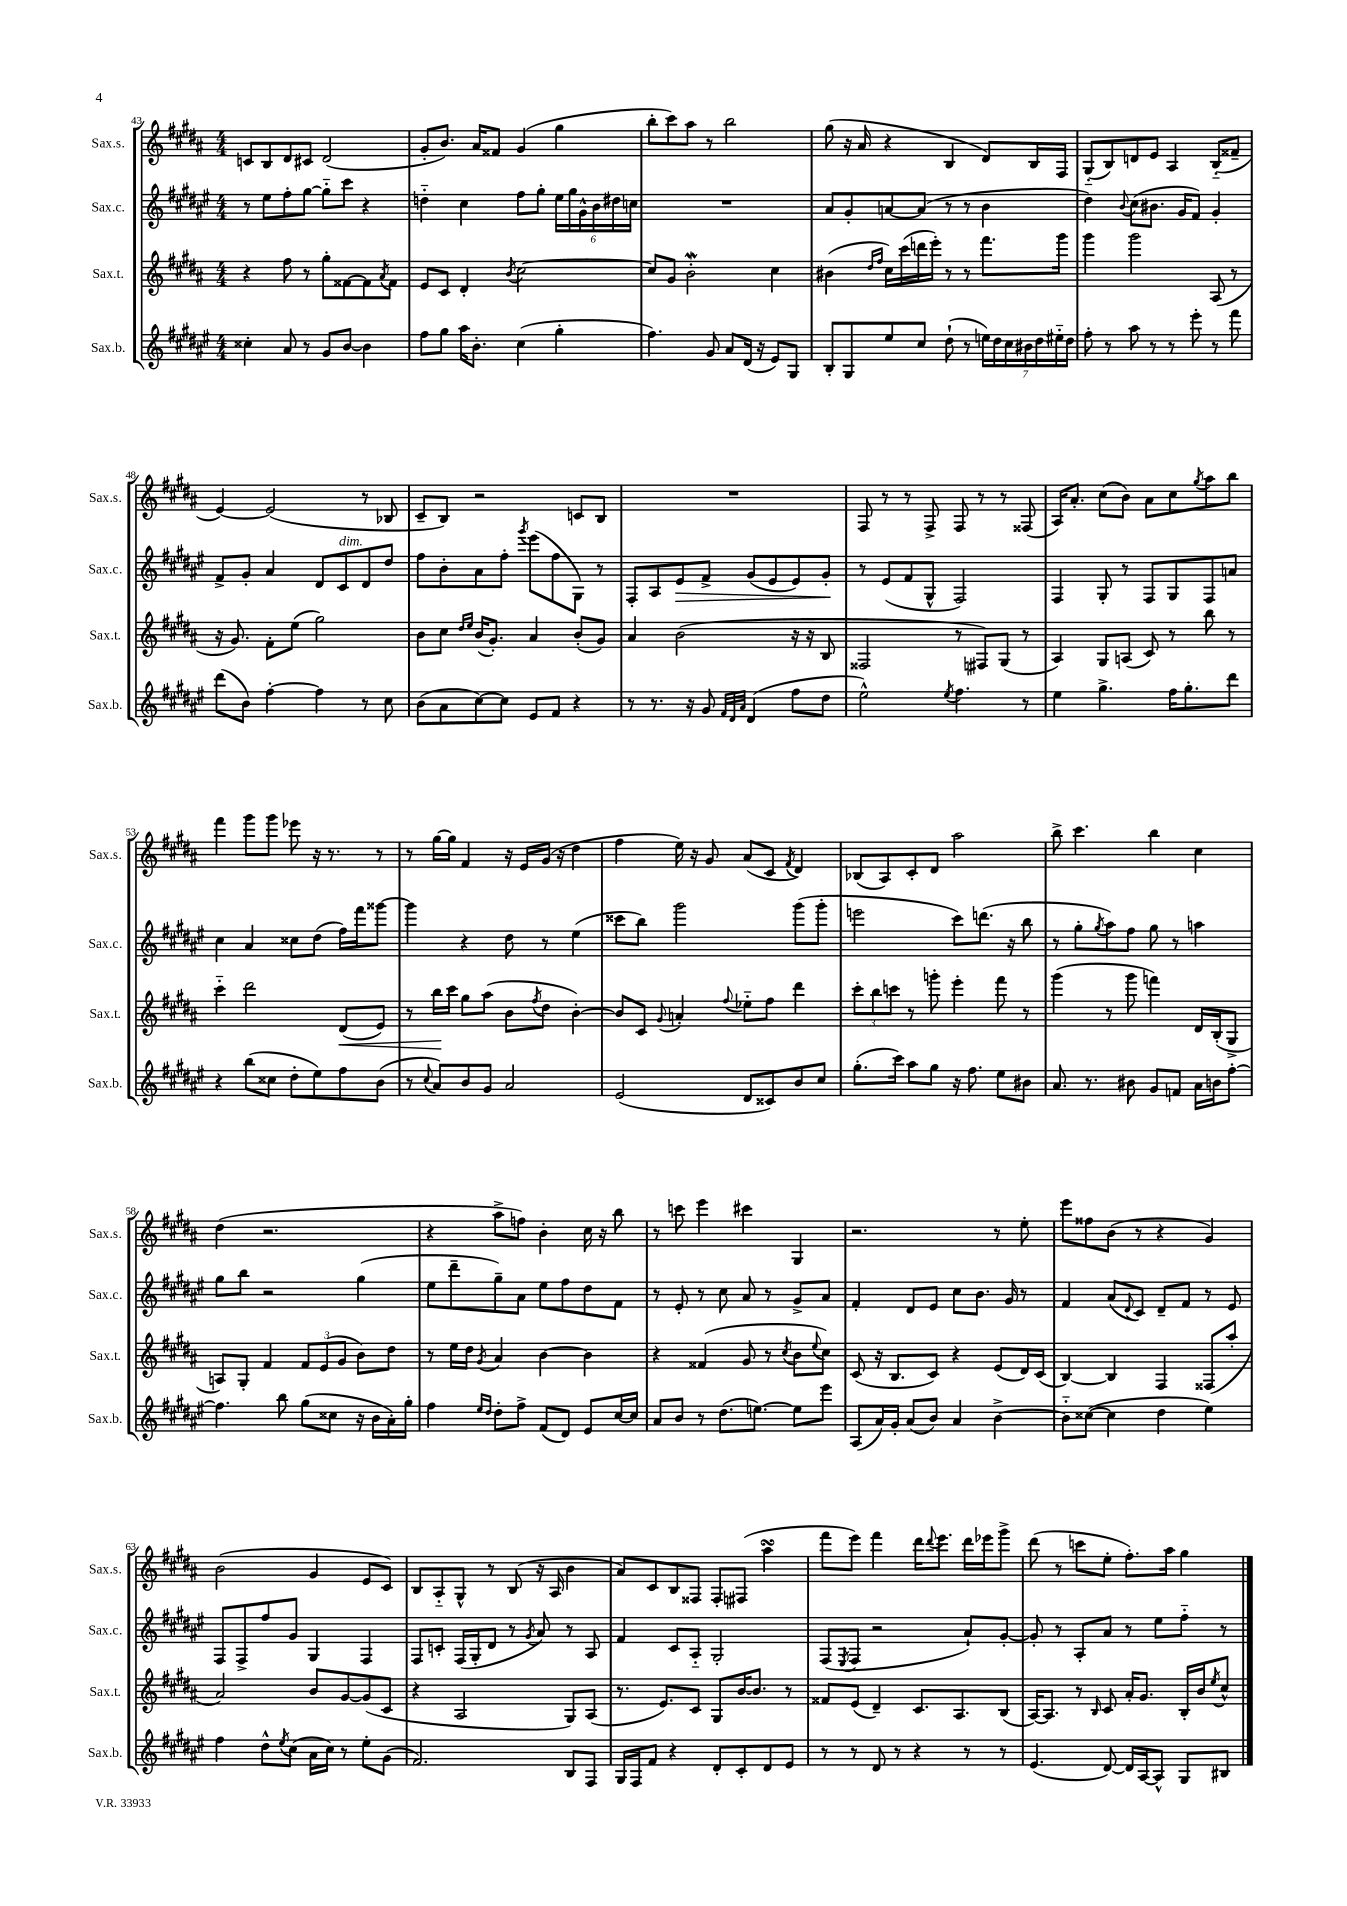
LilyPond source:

<<
\new StaffGroup <<
\new Staff = "s0" \with { instrumentName = "Sax.s." shortInstrumentName = "Sax.s." } {
    \clef treble \key b \major \numericTimeSignature \time 4/4
    c'8 b8 dis'8 cis'8 dis'2( |
    gis'8-. b'8.) ais'16 fisis'8 gis'4( gis''4 |
    b''8-. cis'''8) ais''8 r8 b''2 |
    gis''8( r16 ais'16 r4 b4 dis'8) b16 fis16 |
    gis8-_( b8) d'8 e'8 ais4 b8-_( fisis'8-- |
    e'4~) e'2( r8 bes8 |
    cis'8-- b8) r2 c'8 b8 |
    R1 |
    fis8 r8 r8 fis8-> fis8 r8 r8 fisis8( |
    ais16) ais'8.-. cis''8( b'8) ais'8 cis''8 \acciaccatura { gis''8 } ais''8 b''8 |
    fis'''4 gis'''8 gis'''8 ees'''8 r16 r8. r8 |
    r8 gis''16~ gis''16 fis'4 r16 e'16 gis'16( r16 dis''4 |
    fis''4 e''16) r16 gis'8 ais'8( cis'8 \acciaccatura { fis'8 } dis'4) |
    bes8( ais8) cis'8-. dis'8 ais''2 |
    b''8-> cis'''4. b''4 cis''4 |
    dis''4( r2. |
    r4 ais''8-> f''8) b'4-. cis''16 r16 b''8 |
    r8 c'''8 e'''4 cis'''4 gis4 |
    r2. r8 e''8-. |
    e'''8 fisis''8 b'8( r8 r4 gis'4) |
    b'2( gis'4 e'8 cis'8) |
    b8 ais8-_ gis8-^ r8 b8( r16 ais16 b'4 |
    ais'8) cis'8 b8 fisis8 fisis8-. fis8( ais''4\turn |
    fis'''8 e'''8) fis'''4 dis'''16 \appoggiatura { dis'''8 } e'''8. dis'''16 ees'''16 gis'''8-> |
    dis'''8( r8 c'''8 e''8-. fis''8.-.) ais''16 gis''4 \bar "|." |
}
\new Staff = "s1" \with { instrumentName = "Sax.c." shortInstrumentName = "Sax.c." } {
    \clef treble \key fis \major \numericTimeSignature \time 4/4
    r8 eis''8 fis''8-. gis''8~ gis''8-_ cis'''8 r4 |
    d''4-_ cis''4 fis''8 gis''8-. \tuplet 6/4 { eis''16 gis''16 gis'16-^ b'16 dis''16 c''16 } |
    R1 |
    ais'8 gis'8-. a'8~ a'8( r8 r8 b'4 |
    dis''4) \appoggiatura { b'8 } cis''8( bis'8. gis'16 fis'8) gis'4-. |
    fis'8-> gis'8-. ais'4 dis'8 cis'8^\markup { \italic "dim." } dis'8 dis''8 |
    fis''8 b'8-. ais'8 fis''8-. \acciaccatura { gis'''8 } eis'''8( fis''8 gis8) r8 |
    fis8-. ais8 eis'8\> fis'8-> gis'8( eis'8 eis'8) gis'8-.\! |
    r8 eis'8( fis'8 gis8-^ fis2) |
    fis4 gis8-. r8 fis8 gis8 fis8 a'8 |
    cis''4 ais'4 cisis''8 dis''8( fis''16) fis'''16 gisis'''8~ |
    gisis'''4 r4 dis''8 r8 eis''4( |
    cisis'''8 b''8) gis'''2 gis'''8( gis'''8-. |
    e'''2 cis'''8) d'''8.( r16 b''8 |
    r8 gis''8-. \acciaccatura { gis''8 } ais''8) fis''8 gis''8 r8 a''4 |
    gis''8 b''8 r2 gis''4( |
    eis''8 dis'''8-- gis''8--) ais'8 eis''8 fis''8 dis''8 fis'8 |
    r8 eis'8-. r8 cis''8 ais'8 r8 gis'8-> ais'8 |
    fis'4-. dis'8 eis'8 cis''8 b'8. gis'16 r8 |
    fis'4 ais'8( \appoggiatura { dis'8 } cis'8) dis'8-- fis'8 r8 eis'8 |
    fis8 fis8-> fis''8 gis'8 gis4 fis4 |
    fis8 c'8-. fis16( gis16-. dis'8 r8 \acciaccatura { gis'8 } ais'8) r8 ais8 |
    fis'4 cis'8 ais8-_ gis2-. |
    fis8( \acciaccatura { eis8 } fis8 r2 ais'8-!) gis'8~-. |
    gis'8-. r8 ais8-. ais'8 r8 eis''8 fis''8-_ r8 \bar "|." |
}
\new Staff = "s2" \with { instrumentName = "Sax.t." shortInstrumentName = "Sax.t." } {
    \clef treble \key b \major \numericTimeSignature \time 4/4
    r4 fis''8 r8 gis''8-. fisis'8~ fisis'8 \acciaccatura { ais'8 } fisis'8 |
    e'8 cis'8 dis'4-. \acciaccatura { b'8 } cis''2~ |
    cis''8 gis'8 b'2-.\mordent cis''4 |
    bis'4( \grace { dis''16 fis''16 } cis''16) cis'''16( d'''16 e'''16-.) r8 r8 fis'''8. gis'''16 |
    gis'''4 gis'''2 ais8( r8 |
    r16 gis'8.) fis'8-. e''8( gis''2) |
    b'8 cis''8 \grace { dis''16 e''16 } b'16( gis'8.-.) ais'4 b'8-.( gis'8) |
    ais'4 b'2( r16 r16 b8 |
    fisis2 r8 fis8) gis8( r8 |
    ais4) gis8 a8( cis'8) r8 b''8 r8 |
    cis'''4-_ dis'''2 dis'8\<( e'8) |
    r8 b''16\! cis'''16 gis''8 ais''8( b'8 \acciaccatura { fis''8 } dis''8 b'4~-.) |
    b'8 cis'8 \appoggiatura { gis'8 } a'4-. \appoggiatura { fis''8 } ees''8-_ fis''8 dis'''4 |
    \tuplet 3/2 { cis'''8-. b''8 c'''8 } r8 g'''8-. e'''4-. fis'''8 r8 |
    gis'''4( r8 gis'''8 f'''4) dis'16 b16-.( gis8-> |
    a8) gis8-. fis'4 \tuplet 3/2 { fis'8 e'8( gis'8 } b'8) dis''8 |
    r8 e''16 dis''16 \acciaccatura { gis'8 } ais'4 b'4~ b'4 |
    r4 fisis'4( gis'8 r8 \acciaccatura { cis''8 } b'8 \appoggiatura { e''8 } cis''8) |
    cis'8( r16 b8. cis'8) r4 e'8( dis'16) cis'16( |
    b4~) b4 fis4 fisis8( ais''8-. |
    ais'2) b'8 gis'8~ gis'8( cis'8 |
    r4 ais2 gis8) ais8( |
    r8. e'8.) cis'8 gis8 b'16~ b'8. r8 |
    fisis'8 e'8( dis'4--) cis'8. ais8. b8( |
    ais16~) ais8. r8 \grace { b16 } cis'8 ais'16-. gis'8. b16-. b'16 \acciaccatura { e''8 } cis''8-^ \bar "|." |
}
\new Staff = "s3" \with { instrumentName = "Sax.b." shortInstrumentName = "Sax.b." } {
    \clef treble \key fis \major \numericTimeSignature \time 4/4
    cisis''4-. ais'8 r8 gis'8 b'8~ b'4 |
    fis''8 gis''8 ais''16 b'8.-. cis''4( gis''4-. |
    fis''4.) gis'8 ais'8 dis'16( r16 eis'8) gis8 |
    b8-. gis8 eis''8 cis''8 dis''8-!( r8 \tuplet 7/4 { e''16) dis''16 cis''16 bis'16 dis''16 eis''16-_ dis''16 } |
    fis''8-. r8 ais''8 r8 r8 eis'''8-. r8 fis'''8 |
    dis'''8( b'8) fis''4~-. fis''4 r8 cis''8 |
    b'8( ais'8 cis''8~) cis''8 eis'8 fis'8 r4 |
    r8 r8. r16 gis'8 \grace { fis'32 dis'32 ais'32 } dis'4( fis''8 dis''8 |
    eis''2-^) \acciaccatura { eis''8 } fis''4. r8 |
    eis''4 gis''4.-> fis''16 gis''8.-. dis'''8 |
    r4 b''8( cisis''8 dis''8-. eis''8) fis''8 b'8( |
    r8 \appoggiatura { cis''8 } ais'8) b'8 gis'8 ais'2 |
    eis'2( dis'8 cisis'8) b'8 cis''8 |
    gis''8.-.( cis'''16) ais''8 gis''8 r16 fis''8. eis''8 bis'8 |
    ais'8. r8. bis'8 gis'8 f'8 ais'16 b'16 fis''8~-. |
    fis''4. b''8 gis''8( cisis''8 r16 b'16 ais'16-.) gis''16-. |
    fis''4 \grace { eis''16 dis''16 } dis''8-. fis''8-> fis'8( dis'8) eis'8 cis''16~ cis''16 |
    ais'8 b'8 r8 dis''8.( e''8.~) e''8 eis'''8 |
    ais8( ais'16) gis'16-. ais'8( b'8) ais'4 b'4~-> |
    b'8-_ cisis''8~( cisis''4 dis''4 eis''4) |
    fis''4 dis''8-^ \acciaccatura { eis''8 } cis''8( ais'16 cis''16) r8 eis''8-. gis'8( |
    fis'2.) b8 fis8 |
    gis16 fis16 fis'8 r4 dis'8-. cis'8-. dis'8 eis'8 |
    r8 r8 dis'8 r8 r4 r8 r8 |
    eis'4.( dis'8~) dis'16 ais16~ ais8-^ gis8 bis8 \bar "|." |
}
>>
>>
\layout { \context { \Score currentBarNumber = #43 } }
